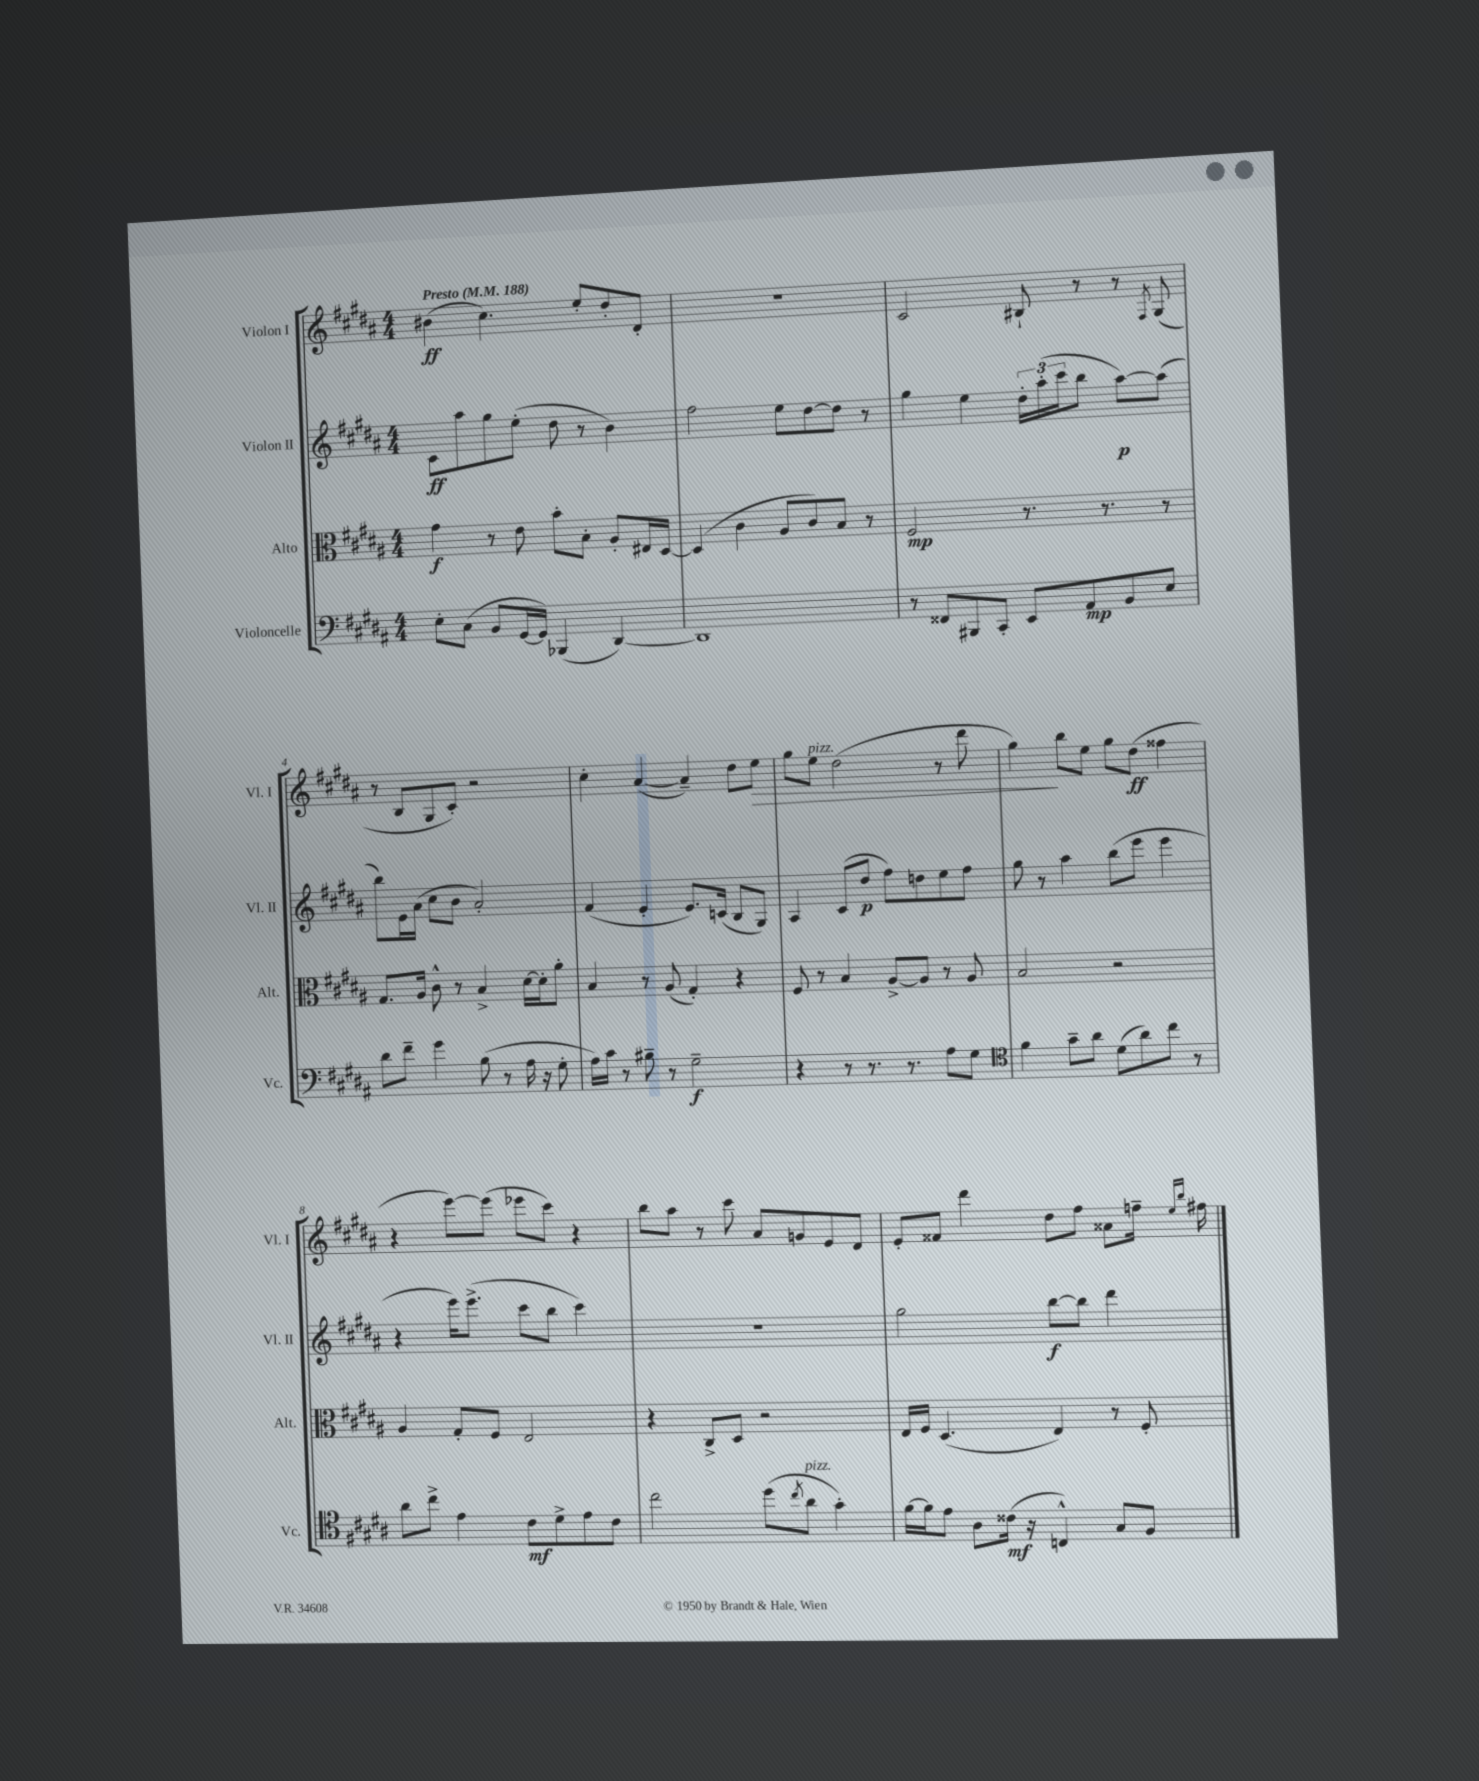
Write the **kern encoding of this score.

**kern	**kern	**kern	**kern
*staff4	*staff3	*staff2	*staff1
*clefF4	*clefC3	*clefG2	*clefG2
*k[f#c#g#d#a#]	*k[f#c#g#d#a#]	*k[f#c#g#d#a#]	*k[f#c#g#d#a#]
*M4/4	*M4/4	*M4/4	*M4/4
*MM188	*MM188	*MM188	*MM188
8E'	4g#	8c#	(4b#
(8C#	.	8aa#	.
8BB	8r	8gg#	4.cc#)
[16GG#	8e	(8ee'	.
16GG#])	.	.	.
(4BBB-	8b'	8dd#	.
.	8B'	8r	8ee'
[4DD#)	8A#'	4b)	8dd#'
.	16E#	.	8d#'
.	[16D#	.	.
=	=	=	=
1DD#]	(4D#]	2ff#	1r
.	4c#	.	.
.	8A#	8ee	.
.	8c#)	[8dd#	.
.	8B	8dd#]	.
.	8r	8r	.
=	=	=	=
8r	2F#	4gg#	2c#
8FF##	.	.	.
8BBB#	.	4ee	.
8CC#'	.	.	.
8EE	8.r	24dd#'	8B#`
.	.	(24aa#'	.
.	.	24ccc#	.
8AA#	.	8bb	8r
.	8.r	.	.
8BB	.	[8aa#)	8r
.	.	.	8qF#
8E	8r	(8aa#]	(8G#
=	=	=	=
8d#	8.G#	8bb)	8r
8f#~	.	16e	8B
.	16A#	(16a#	.
4g#	8c#^^	8cc#	8G#
.	8r	8b	8c#')
(8B	4B^	2a#')	2r
8r	.	.	.
16A#	[16d#	.	.
16r	16d#']	.	.
8G#'	8a#'	.	.
=	=	=	=
16A#)	4B	(4f#	4cc#'
16c#	.	.	.
8r	.	.	.
8B#~	8r	4e'	([4a#
8r	(8A#	.	.
2G#~	4G#')	8.e)	4a#~])
.	.	(16c	.
.	4r	8B	8dd#
.	.	8G#)	8ee
=	=	=	=
4r	8F#	4A#	8gg#
.	8r	.	8ee
8r	4B	(8c#	(2dd#
8.r	.	8dd#	.
.	[8A#^	8ff#)	.
8.r	.	.	.
.	8A#]	8dd	.
8A#	8r	8ee	8r
8G#	8A#	8ff#	8ddd#
=	=	=	=
*clefC4	*	*	*
4f#	2B	8gg#	4gg#)
.	.	8r	.
8g#~	.	4aa#	8bb
8a#	.	.	8ee
(8d#	2r	(8bb	8gg#
8a#)	.	8eee	(8dd#
8cc#	.	4eee	4ff##
8r	.	.	.
=	=	=	=
8a#	4A#	4r	4r
8cc#^	.	.	.
4e	8G#'	16eee)	[8eee)
.	.	(8.eee^	.
.	8F#	.	(8eee]
8c#	2E	8ccc#	8eee-
8d#^	.	8bb	8ccc#)
8e	.	4ccc#)	4r
8c#	.	.	.
=	=	=	=
2cc#	4r	1r	8bb
.	.	.	8aa#
.	8C#^	.	8r
.	8D#	.	8ccc#
(8dd#	2r	.	8a#
8qcc#	.	.	.
8a#	.	.	8g
4g#')	.	.	8e
.	.	.	8d#
=	=	=	=
[16f#	16E	2gg#	8e'
16f#]	16F#	.	.
8e	(4.D#	.	8f##
8A#	.	.	4ddd#
(16c##	.	.	.
16r	.	.	.
4C^^)	4E)	[8bb	8dd#
.	.	8bb]	8ff#
8G#	8r	4ddd#	8a##
8F#	8F#'	.	16ff~
.	.	.	16qqee
.	.	.	16qqbb
.	.	.	16ff#
==	==	==	==
*-	*-	*-	*-
